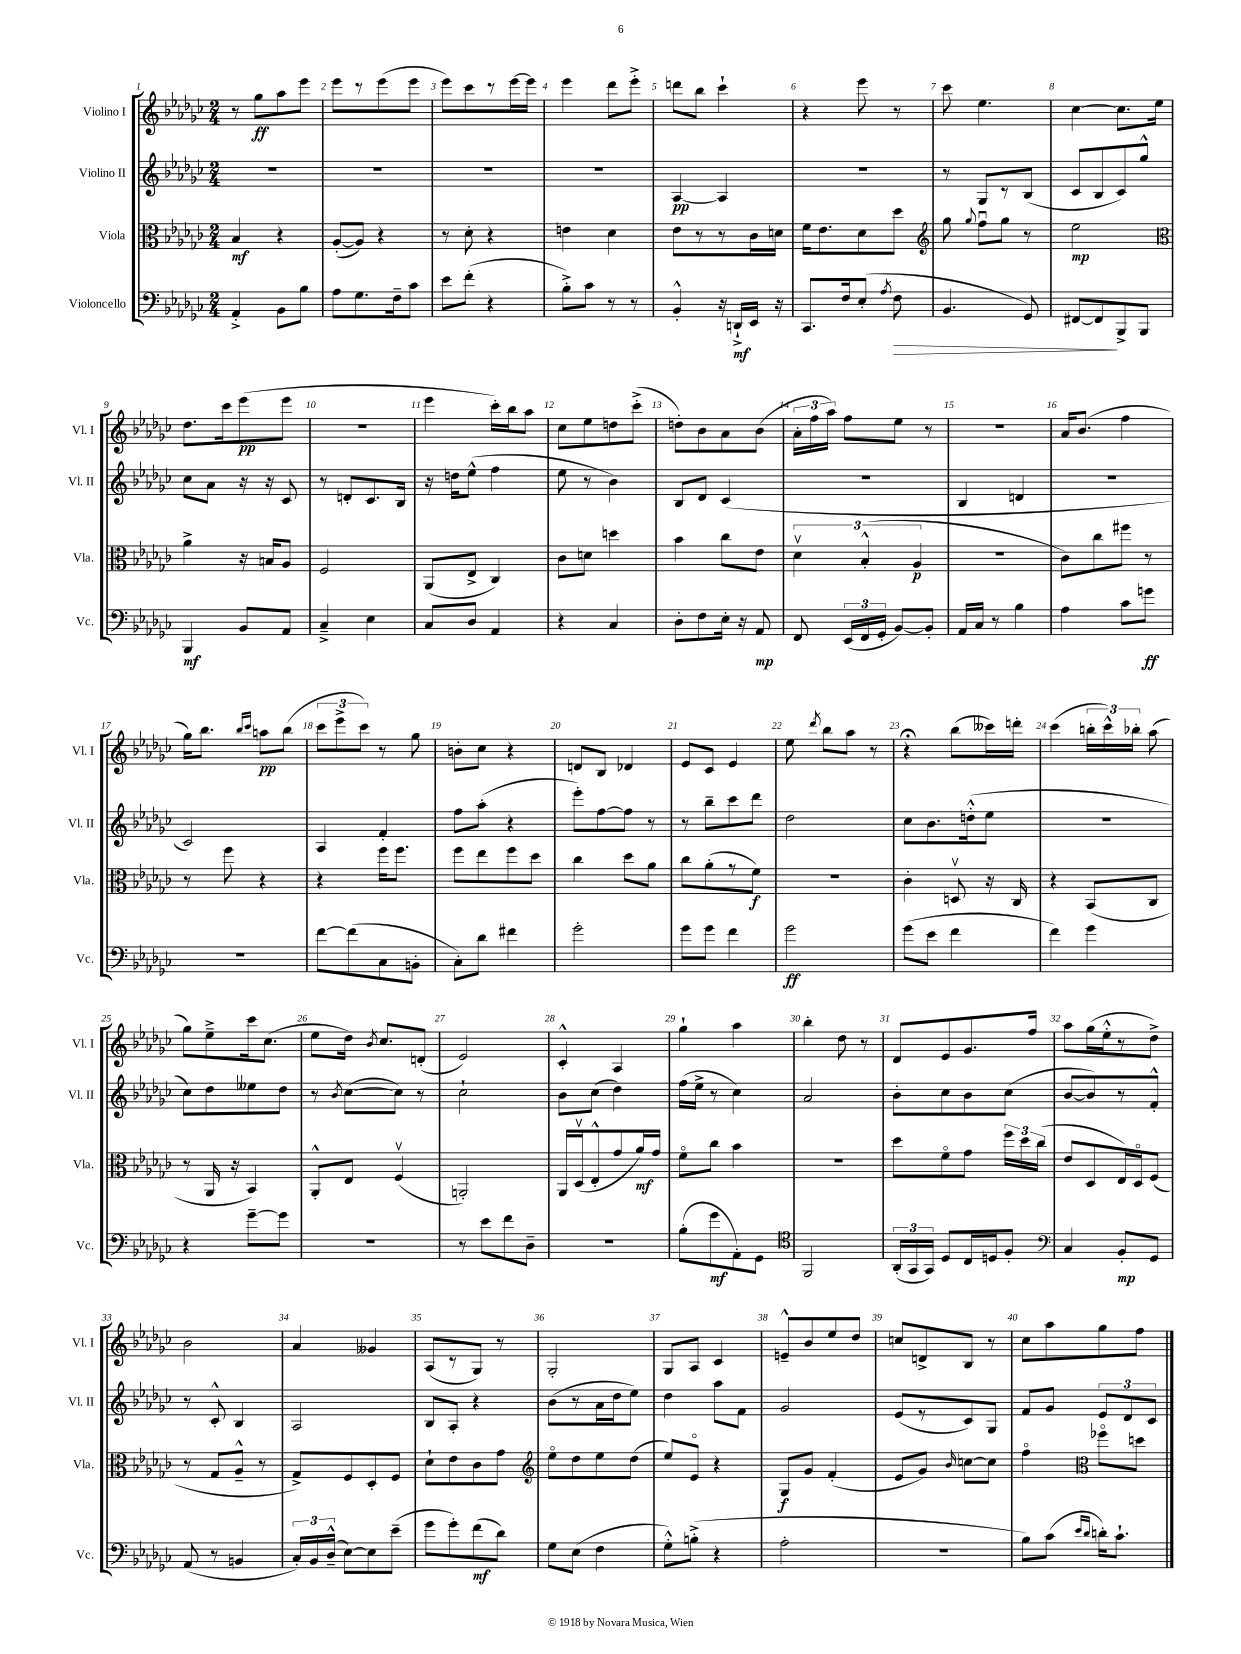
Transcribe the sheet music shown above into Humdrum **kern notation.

**kern	**kern	**kern	**kern
*staff4	*staff3	*staff2	*staff1
*clefF4	*clefC3	*clefG2	*clefG2
*k[b-e-a-d-g-c-]	*k[b-e-a-d-g-c-]	*k[b-e-a-d-g-c-]	*k[b-e-a-d-g-c-]
*M2/4	*M2/4	*M2/4	*M2/4
4AA-'^/	4B-/	2r	8r
.	.	.	8gg-\L
8BB-\L	4r	.	8aa-\
8B-\J	.	.	8eee-\J
=	=	=	=
8A-\L	([8A-'/L	2r	8eee-\L
8.G-\	8A-/]J)	.	8r
.	4r	.	(8eee-\
16F~\k	.	.	.
8c-\J	.	.	8eee-\J
=	=	=	=
8e-\L	8r	2r	8eee-\L)
(8f'\J	8d-'\	.	8ccc-\
4r	4r	.	8r
.	.	.	[16eee-\L
.	.	.	16eee-\]JJ
=	=	=	=
8B-'^\L)	4e\	2r	4eee-\
8c-\J	.	.	.
8r	4d-\	.	8ddd-\L
8r	.	.	8eee-'^\J
=	=	=	=
4BB-'^^/	8e-\L	[4A-/	8ddd\L
.	8r	.	8bb-\J
16r	8r	4A-/]	4ccc-`\
16DD`^/LL	.	.	.
16EE-/JJ	16c-\L	.	.
16r	16d\JJ	.	.
=	=	=	=
8.CC-/L	16f\LK	2r	4r
.	8.e-\	.	.
16F/k	.	.	.
(8E-'/J	8d-\	.	8eee-\
8qA-/	.	.	.
8F\	8dd-\J	.	8r
=	=	=	=
*	*clefG2	*	*
4.BB-/	8gg-\	8r	8ccc-\
.	8qqgg-/	.	.
.	8ffu\L	8G-/L	4.ee-\
.	8gg-\J	8r	.
8GG-/)	8r	(8B-/J	.
=	=	=	=
[8FF#/L	2ee-\	8c-/L	[4cc-\
8FF#/]	.	8B-/	.
8BBB-^/	.	8c-/)	8.cc-\]L
8BBB-/J	.	8gg-^^/J	.
.	.	.	16ee-\Jk
=	=	=	=
*	*clefC3	*	*
4BBB-/	4a-^\	8cc-\L	8.dd-\L
.	.	8a-\J	.
.	.	.	16ccc-\k
8BB-/L	16r	16r	(8eee-\
.	16B/LK	16r	.
8AA-/J	8A-/J	8c-/	8eee-\J
=	=	=	=
4C-~^/	2F/	8r	2r
.	.	8d'/L	.
4E-\	.	8.c-/	.
.	.	16B-/Jk	.
=	=	=	=
8C-/L	(8AA-/L	16r	4eee-\
.	.	16dd\LK	.
8D-/J	8E-^/J	(8ee-^^\J	.
4AA-/	4C-/)	4ff\	16ccc-'\LL)
.	.	.	16bb-\J
.	.	.	8aa-\J
=	=	=	=
4r	8c-\L	8ee-\	8cc-\L
.	8d\J	8r	8ee-\
4C-/	4dd\	4b-\)	8dd\
.	.	.	(8ccc-'^\J
=	=	=	=
8D-'\L	4b-\	8B-/L	8dd'\L)
8F\	.	8d-/J	8b-\
16E-'\Jk	8cc-\L	(4c-/	8a-\
16r	.	.	.
8AA-/	8e-\J	.	(8b-\J
=	=	=	=
8FF/	6d-v\	2r	24a-'\LL
.	.	.	24ff\
.	.	.	24aa-\JJ)
(24EE-/LL	.	.	8ff\L
24FF/	(6B-'^^/	.	.
24GG-'/JJ	.	.	.
[8BB-/L)	.	.	8ee-\J
.	6A-/	.	.
8BB-'/]J	.	.	8r
=	=	=	=
16AA-/LL	2r	4B-/	2r
16C-/JJ	.	.	.
8r	.	.	.
4B-\	.	4d/	.
=	=	=	=
4A-\	8c-\L)	2r	16a-/LK
.	.	.	(8.b-/J
.	8cc-\	.	.
8c-\L	8ff#\J	.	4ff\
8g\J	8r	.	.
=	=	=	=
2r	8r	2c-/)	16gg-\LK)
.	.	.	8.bb-\J
.	8ff\	.	.
.	.	.	16qqbb-/LL
.	.	.	16qqccc-/JJ
.	4r	.	8aa\L
.	.	.	(8bb-\J
=	=	=	=
[8f\L	4r	4A-/	12ccc-\L
.	.	.	12eee-^\
(8f\]	.	.	.
.	.	.	12ccc-\J)
8C-\	16ff\LK	4f'/	8r
.	8.ff\J	.	.
8BB'\J	.	.	8gg-\
=	=	=	=
8C-'\L)	8ff\L	8ff\L	8b'\L
8d-\J	8ee-\	(8aa-'\J	8cc-\J
4f#\	8ff\	4r	4r
.	8dd-\J	.	.
=	=	=	=
2g-'\	4cc-\	8eee-'\L)	8d/L
.	.	[8ff\	8B-/J
.	8dd-\L	8ff\]J	4d-/
.	8a-\J	8r	.
=	=	=	=
8g-\L	8cc-\L	8r	8e-/L
8g-\J	(8a-'\	8bb-~\L	8c-/J
4f\	8r	8ccc-\	4e-/
.	8f\J)	8ddd-\J	.
=	=	=	=
2g-\	2r	2dd-\	8ee-\
.	.	.	8qddd-/
.	.	.	8bb-\L
.	.	.	8aa-\J
.	.	.	8r
=	=	=	=
(8g-\L	4c-'\	8cc-\L	4r;
8e-\J	.	8.b-\	.
4f\	8Dv/	.	(8bb-\L
.	.	(16dd'^^\k	.
.	16r	8ee-\J	16ccc--\L)
.	16C-/	.	16ddd'\JJ
=	=	=	=
4f\)	4r	2r	(4ccc-\
4g-\	(8BB-/L	.	24bb'\LL
.	.	.	24ccc-^^\)
.	.	.	24bb-'\JJ
.	8C-/J	.	(8aa-\
=	=	=	=
4r	8r	8cc-\L)	8gg-\L)
.	16AA-/	8dd-\	8ee-~^\
.	16r	.	.
[8g-~\L	4BB-/)	8ee--\	16ccc-\k
.	.	.	(8.cc-\J
8g-\]J	.	8dd-\J	.
=	=	=	=
2r	8AA-'^^/L	8r	8ee-\L
.	.	8qb-/	.
.	8E-/J	([8cc-\L	16dd-\Jk)
.	.	.	8qb-/
.	.	.	8.cc-/L
.	(4Fv/	8cc-\]J)	.
.	.	8r	(8d'/J
=	=	=	=
8r	2AA'/)	2cc-`\	2e-/)
8e-\L	.	.	.
8f\	.	.	.
8D-~\J	.	.	.
=	=	=	=
2r	16AA-/LL	8b-\L	4c-'^^/
.	(16D-v/J	.	.
.	8E-'^^/	(8cc-\J	.
.	8g-/	4dd-\)	4A-/
.	16a-/L)	.	.
.	16g-/JJ	.	.
=	=	=	=
(8B-'\L	8fo\L	(16ff\LL	4gg-`\
.	.	16ee-^\JJ	.
8g-\	8cc-\J	8r	.
8AA-'\)	4b-\	4cc-\)	4aa-\
8GG-\J	.	.	.
=	=	=	=
*clefC4	*	*	*
2FF/	2r	2a-/	4bb-'\
.	.	.	8dd-\
.	.	.	8r
=	=	=	=
(24AA-'/LL	8dd-\L	8b-'\L	8d-/L
24GG-/	.	.	.
24GG-/JJ)	.	.	.
8D-/L	8fo\	8cc-\	8e-/
16C-/L	8g-\J	8b-\	8.g-/
16D/J	.	.	.
8F'/J	24ff\LL	(8cc-\J	.
.	24dd-\	.	.
.	.	.	16ff/Jk
.	(24cc-\JJ	.	.
=	=	=	=
*clefF4	*	*	*
4C-/	8e-/L	[8b-/L	8aa-\L
.	8D-/	8b-/])	(16gg-\L
.	.	.	16ee-'^^\J
8BB-'/L	16E-/L)	8r	8r
.	16D-o/J	.	.
8GG-/J	(8F/J	8f'^^/J	8dd-^\J)
=	=	=	=
(8AA-/	8r	8r	2b-\
8r	8G-/L	8c-'^^/	.
4BB/	8A-~^^/J	4B-/	.
.	8r	.	.
=	=	=	=
24C-'/LL)	8G-^/L)	2A-/	4a-/
24BB-/	.	.	.
(24D-~^^/JJ	.	.	.
[8E-\L)	8F/	.	.
8E-\]	8D-'/	.	4g--/
(8e-~\J	8F/J	.	.
=	=	=	=
8g-\L	8d-`\L	8B-/L	(8A-/L
8g-'\)	8e-\	8A-'/J	8r
(8f\	8c-\	4r	8G-/J)
8d-\J)	8g-\J	.	8r
=	=	=	=
*	*clefG2	*	*
8G-\L	8ee-o\L	(8b-\L	2G-'/
(8E-\J	8dd-\	8r	.
4F\	8ee-\	16a-\L	.
.	.	16dd-\J	.
.	(8dd-\J	8ee-\J)	.
=	=	=	=
8G-'^^\L)	8ee-/L)	4dd-\	8G-/L
(8B'^\J	8e-o/J	.	8A-/J
4r	4r	8aa-\L	4c-/
.	.	8f\J	.
=	=	=	=
2A-'\	8G-/L	2g-/	8e~^^/L
.	8g-/J	.	8b-/
.	(4f'/	.	8ee-/
.	.	.	8dd-/J
=	=	=	=
2r	8e-/L	(8e-/L	8cc/L
.	8g-/J)	8r	8d^/
.	16qqb-/	.	.
.	[8cc\L	8c-/)	8B-/J
.	8cc\]J	8G-/J	8r
=	=	=	=
8B-\L)	4ffo\	8f/L	8cc-\L
(8c-\J	.	8g-/J	8aa-\
*	*clefC3	*	*
16qqe-/LL	.	.	.
16qqd-/JJ	.	.	.
16d'\LK)	8ff-o\L	12e-/L	8gg-\
8.c-`\J	.	.	.
.	.	12d-/	.
.	8dd\J	.	8ff\J
.	.	12c-/J	.
==	==	==	==
*-	*-	*-	*-
